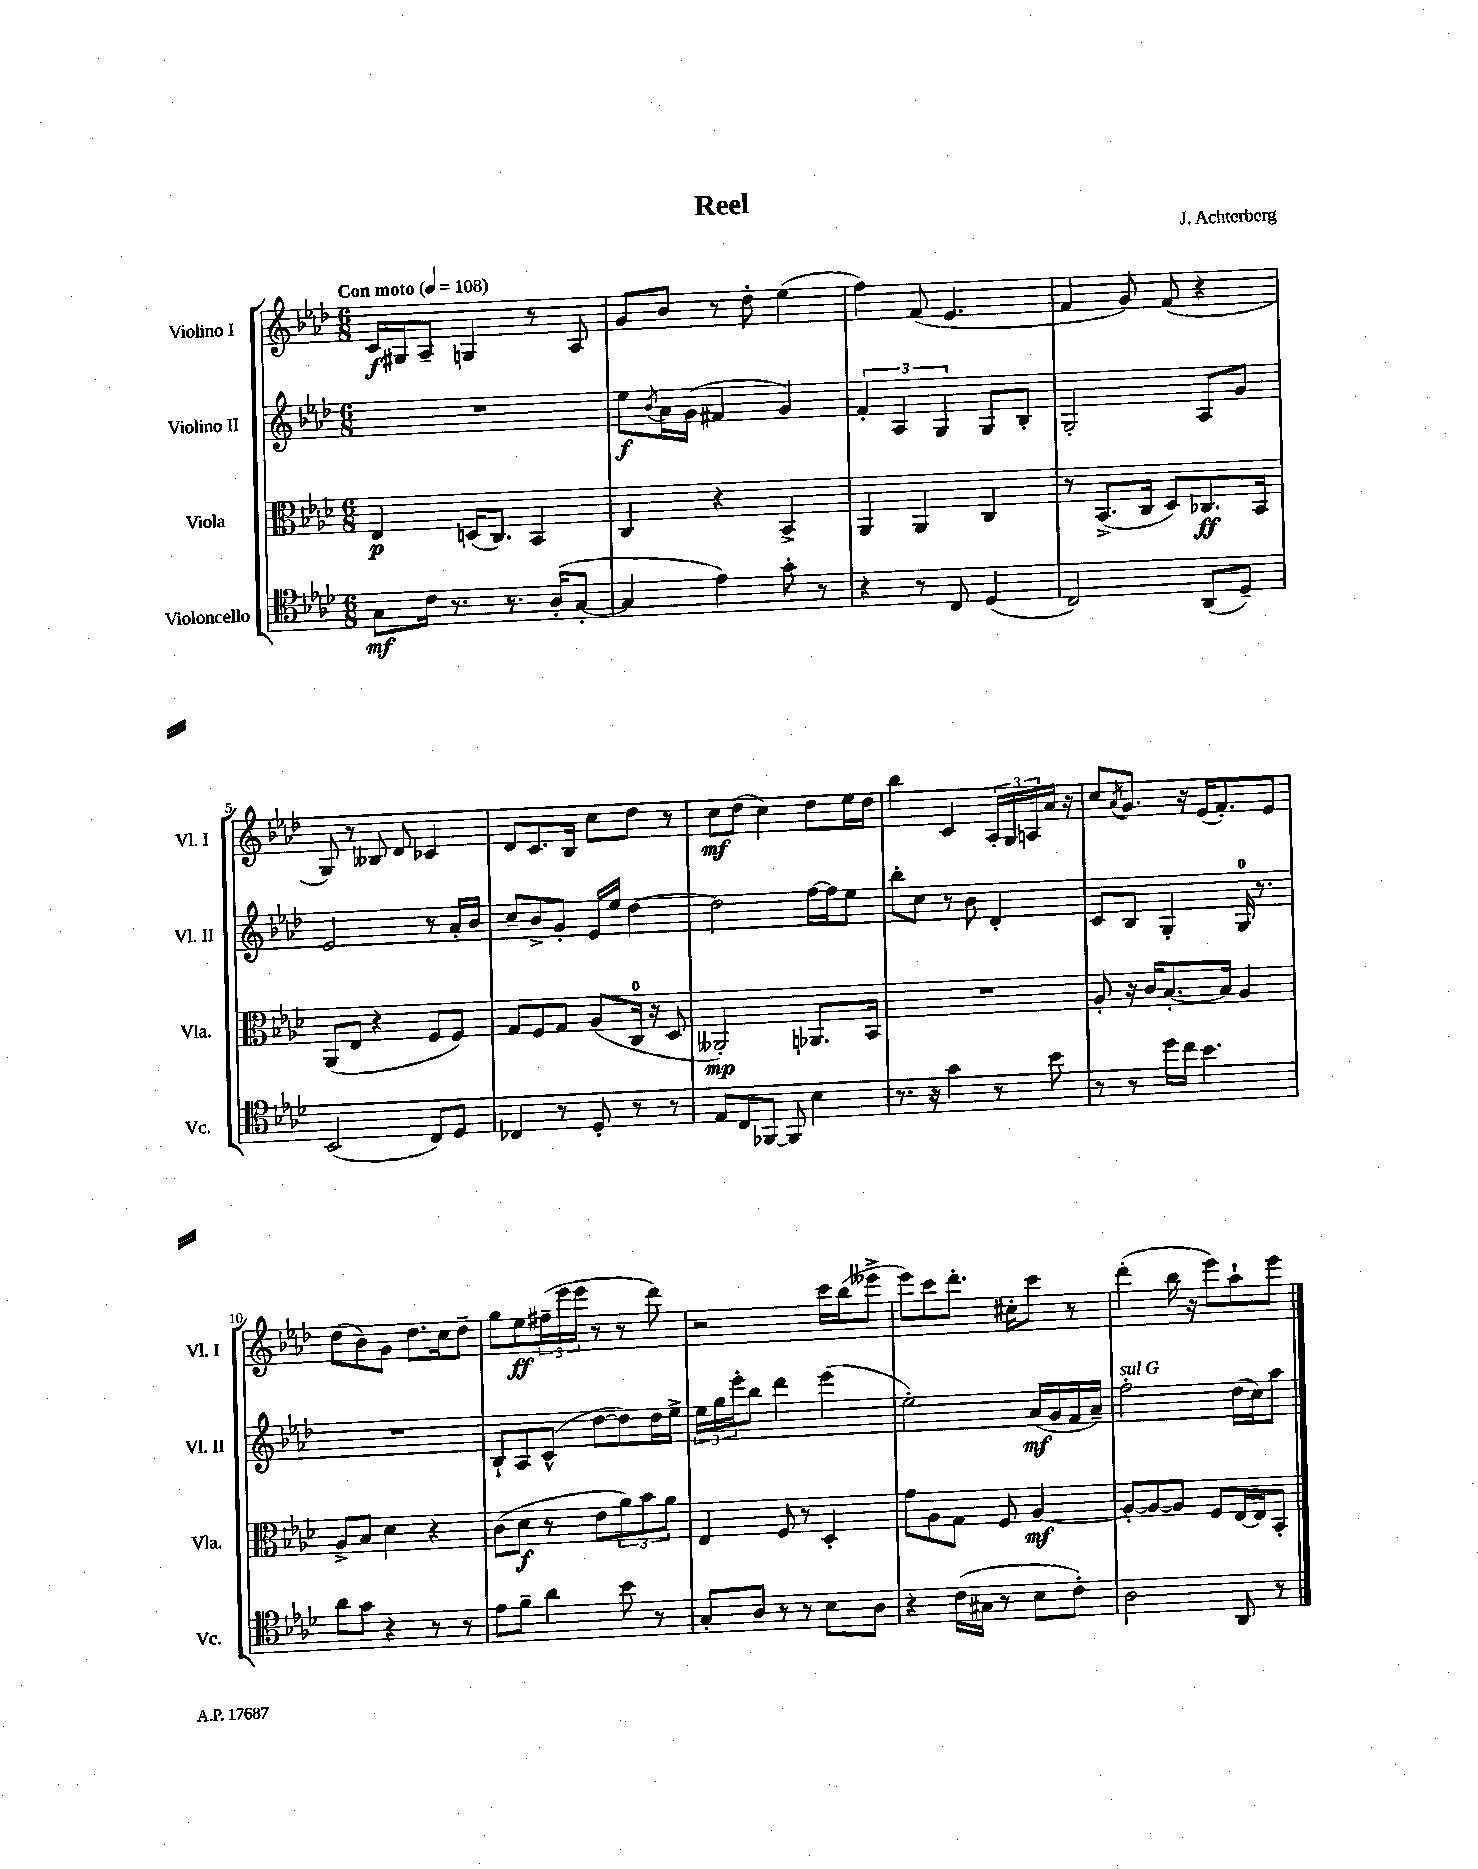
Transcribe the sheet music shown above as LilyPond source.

\header { title = "Reel" composer = "J. Achterberg" }
<<
\new StaffGroup <<
\new Staff = "s0" \with { instrumentName = "Violino I" shortInstrumentName = "Vl. I" } {
    \clef treble \key aes \major \numericTimeSignature \time 6/8 \tempo "Con moto" 4 = 108
    c'16\f gis16 aes8-- g4 r8 aes8 |
    g'8 bes'8 r8 des''8-. ees''4( |
    f''4) f'8( ees'4. |
    f'4 g'8) f'8( r4 |
    g8) r8 beses8 des'8 ces'4 |
    des'8 c'8. bes16 c''8 des''8 r8 |
    c''8\mf des''8( c''4) des''8 ees''16 des''16 |
    bes''4 c'4 \tuplet 3/2 { aes16-. g16 a16 } aes'16 r16 |
    c''8 \acciaccatura { aes'8 } g'8. r16 ees'16( f'8.-.) ees'8 |
    des''8( bes'8) g'8 des''8. c''16 des''8-- |
    g''8 ees''8\ff \tuplet 3/2 { fis''16--( ees'''16 ees'''16 } r8 r8 des'''8) |
    r2 c'''16 bes''16( eeses'''8-> |
    ees'''8) c'''8 des'''8.-. cis''16-. c'''8 r8 |
    des'''4-.( bes''16 r16 ees'''8) aes''8-! ees'''8 \bar "|." |
}
\new Staff = "s1" \with { instrumentName = "Violino II" shortInstrumentName = "Vl. II" } {
    \clef treble \key aes \major \numericTimeSignature \time 6/8
    R2. |
    ees''8\f \acciaccatura { bes'8 } aes'16 g'16( fis'4 g'4) |
    \tuplet 3/2 { f'4-. aes4 g4 } g8 bes8-. |
    g2-. aes8 g'8 |
    ees'2 r8 aes'16-. bes'16 |
    c''8-- bes'8-> g'8-. ees'16 ees''16 des''4~ |
    des''2 f''16~ f''16 ees''8 |
    bes''8-. c''8 r8 bes'8 des'4-. |
    c'8 bes8 g4-. g16-0 r8. |
    R2. |
    bes8-! aes8 c'8-^( des''8~ des''8) des''16 ees''16-> |
    \tuplet 3/2 { ees''16 g''16 ees'''16-. } bes''8 des'''4 ees'''4( |
    ees''2-.) aes'16\mf( g'16 f'16 aes'16--) |
    f''2-.^\markup { \italic "sul G" } des''16( c''16) aes''8 \bar "|." |
}
\new Staff = "s2" \with { instrumentName = "Viola" shortInstrumentName = "Vla." } {
    \clef alto \key aes \major \numericTimeSignature \time 6/8
    ees4\p d16( c8.) bes,4 |
    c4 r4 bes,4-> |
    aes,4 aes,4 c4 |
    r8 bes,8.->( c16 des8) ces8.\ff bes,16 |
    aes,8( ees8 r4 f8 f8) |
    g8 f8 g8 aes8( c16-0 r16 des8 |
    aeses,2-.\mp) aes,8. bes,16 |
    R2. |
    aes8-. r16 c'16 bes8.~-. bes16 aes4 |
    aes8-> bes8 des'4 r4 |
    c'8( des'8\f r8 ees'8 \tuplet 3/2 { aes'8) bes'8 aes'8 } |
    ees4 f8 r8 des4-. |
    g'8 aes8 g8 f8 aes4~\mf |
    aes8~-. aes8~ aes8 f8 ees16~ ees16 bes,8-. \bar "|." |
}
\new Staff = "s3" \with { instrumentName = "Violoncello" shortInstrumentName = "Vc." } {
    \clef tenor \key aes \major \numericTimeSignature \time 6/8
    g8\mf c'16 r8. r8. aes16-.( g8~-. |
    g4 ees'4) g'8-. r8 |
    r4 r8 c8 des4( |
    c2) aes,8( des8--) |
    bes,2( c8) des8 |
    ces4 r8 des8-. r8 r8 |
    ees8 c8 fes,8~ fes,8 bes4 |
    r8. r16 g'4 r8 bes'8 |
    r8 r8 des''16 c''16 bes'4. |
    aes'8 g'8 r4 r8 r8 |
    ees'8 f'8-- aes'4 bes'8 r8 |
    g8-. aes8 r8 r8 bes8 aes8 |
    r4 c'16( gis16 r8 bes8 c'8-.) |
    aes2 aes,8 r8 \bar "|." |
}
>>
>>
